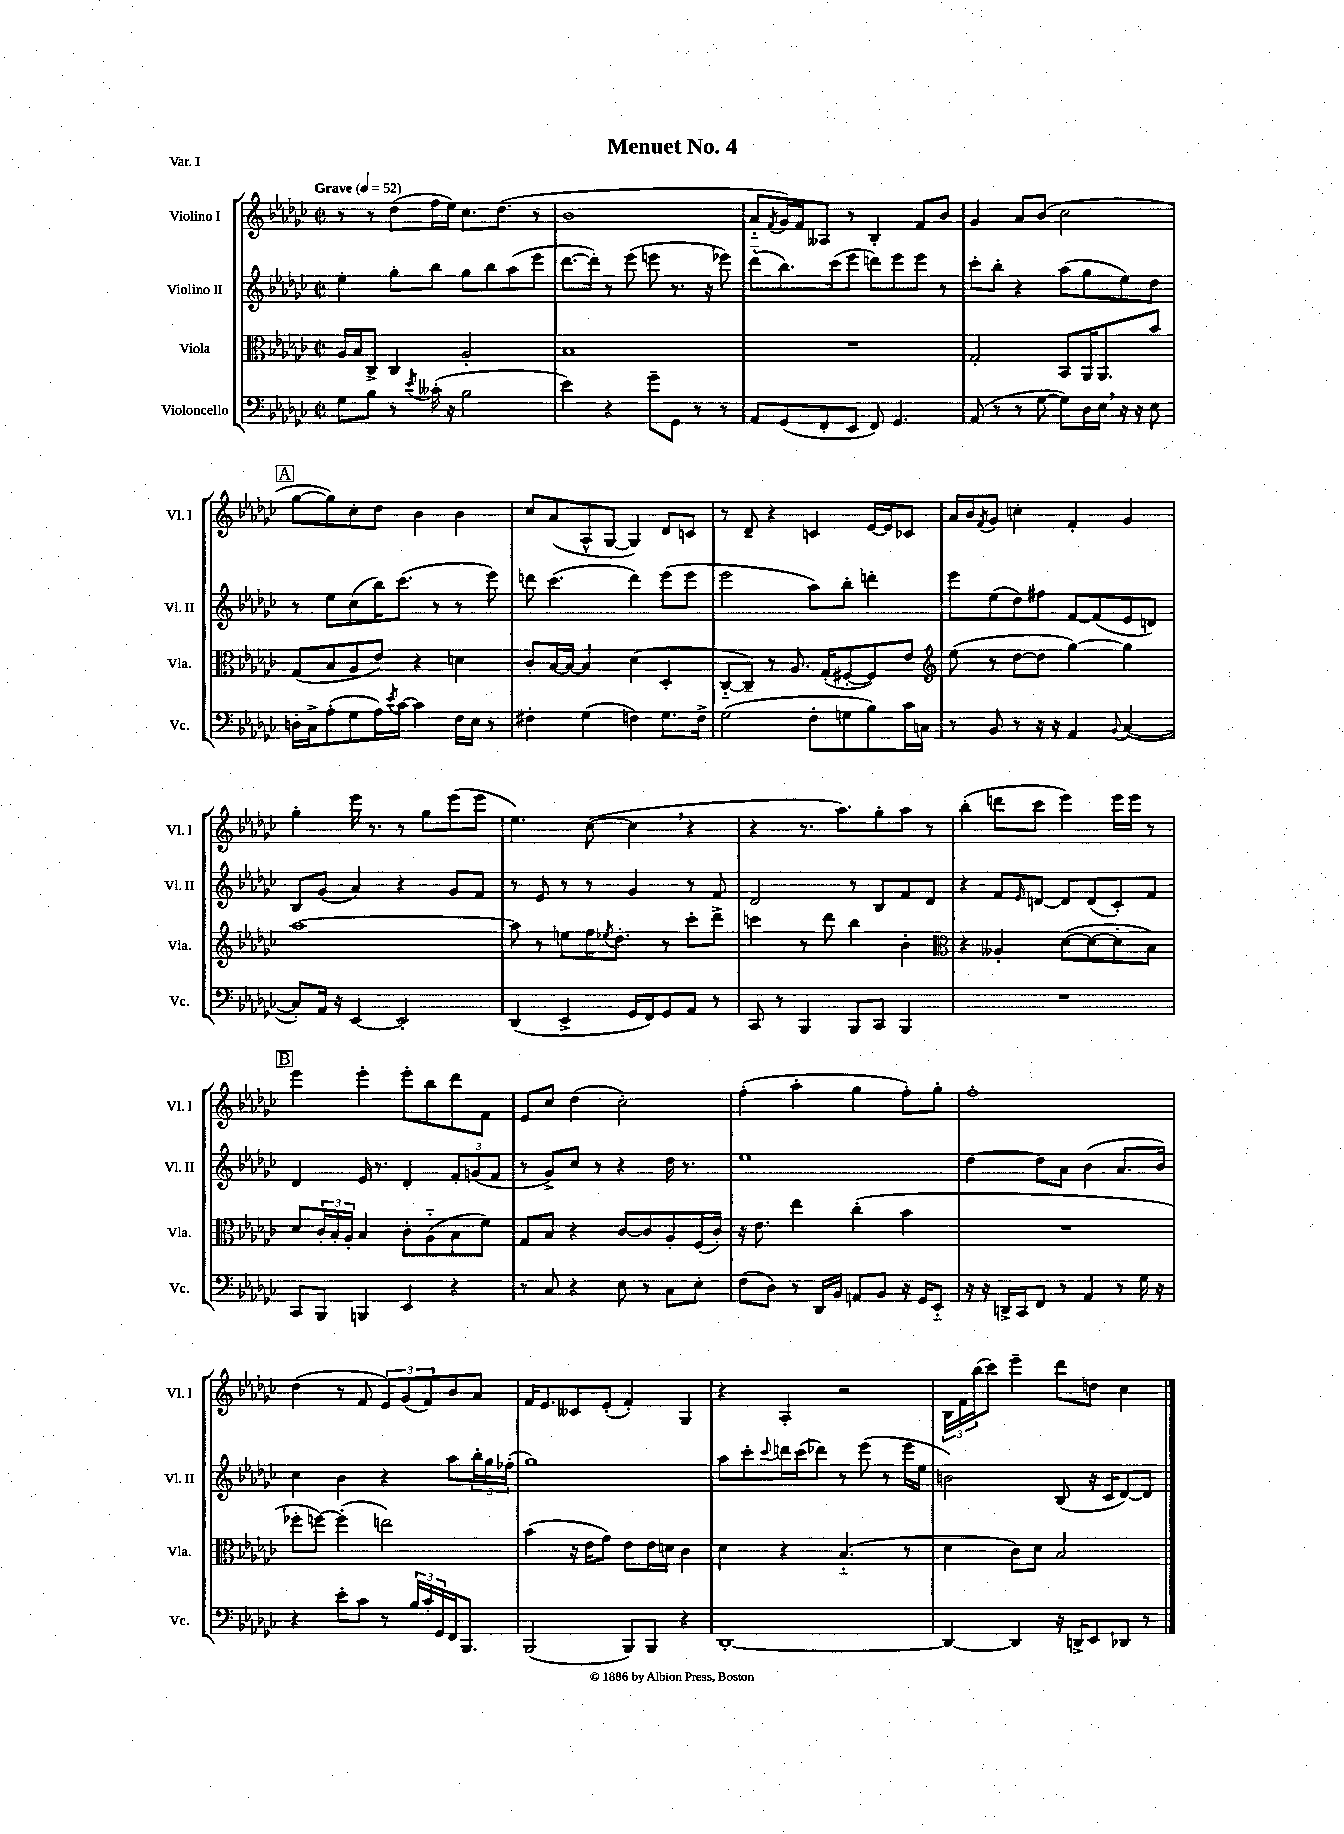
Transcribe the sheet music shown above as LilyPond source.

\header { title = "Menuet No. 4" piece = "Var. I" }
<<
\new StaffGroup <<
\new Staff = "s0" \with { instrumentName = "Violino I" shortInstrumentName = "Vl. I" } {
    \clef treble \key ges \major \defaultTimeSignature \time 2/2 \tempo "Grave" 4 = 52
    r8 r8 des''8( f''16 ees''16) ces''8. des''8.( r8 |
    bes'1 |
    aes'8-_ \acciaccatura { f'8 } ges'16) f'16 aeses8 r8 bes4-. f'8 bes'8 |
    ges'4 aes'8 bes'8( ces''2 |
    \mark \markup { \box "A" } ges''8~ ges''8) ces''8-. des''8 bes'4 bes'4 |
    ces''8 aes'8( aes8-^ ges8~ ges4) des'8 c'8 |
    r8 des'8-- r4 c'4 ees'16~ ees'16 ces'8 |
    aes'16 bes'16 \acciaccatura { f'8 } ges'8 c''4-. f'4-. ges'4 |
    ges''4-. ees'''16 r8. r8 ges''8 ees'''8( ees'''8 |
    ees''4.) ces''8~( ces''4 \breathe r4 |
    r4 r8. aes''8.) ges''8-. aes''8 r8 |
    bes''4-.( d'''8 ces'''8 ees'''4) ees'''16 ees'''16 r8 |
    \mark \markup { \box "B" } ees'''4 ees'''4-. ees'''8-. bes''8 des'''8 f'8 |
    ees'8 ces''8 des''4( ces''2-.) |
    f''4-.( aes''4-. ges''4 f''8-.) ges''8-. |
    f''1-. |
    des''4( r8 f'8 \tuplet 3/2 { ees'8) ges'8( f'8) } bes'8 aes'8 |
    f'16 ees'8. ceses'8 ees'8-.( f'4-.) ges4 |
    r4 aes4-. r2 |
    \tuplet 3/2 { bes16 f'16 bes''16( } ces'''8) ees'''4-- des'''8 d''8 ces''4 \bar "|." |
}
\new Staff = "s1" \with { instrumentName = "Violino II" shortInstrumentName = "Vl. II" } {
    \clef treble \key ges \major \defaultTimeSignature \time 2/2
    ees''4-. ges''8-. bes''8 ges''8 bes''8 aes''8( ees'''8 |
    des'''8.~ des'''16-.) r8 ees'''8( e'''8 r8. r16 ees'''8) |
    des'''8-_( bes''8.) ces'''16( ees'''8 d'''8) ees'''8 ees'''8 r8 |
    ces'''8-. bes''8-. r4 aes''8( ges''8 ees''8) des''8 |
    \mark \markup { \box "A" } r8 ees''8 ces''8( bes''16) ces'''8.( r8 r8 ees'''8) |
    d'''8 ces'''4.( d'''4) ees'''8( ees'''8 |
    ees'''2 aes''8) bes''8-. d'''4-. |
    ees'''8 ees''8( des''8) fis''8 f'8~ f'8( ees'8 d'8) |
    bes8 ges'8( aes'4) r4 ges'8 f'8 |
    r8 ees'8 r8 r8 ges'4 r8 f'8 |
    des'2 r8 bes8 f'8 des'8 |
    r4 f'8 \grace { ees'16 } d'8~ d'8 d'8( ces'8-.) f'8 |
    \mark \markup { \box "B" } des'4 ees'16 r8. des'4-. \tuplet 3/2 { f'8-. g'8( f'8 } |
    r8 ges'8->) ces''8 r8 r4 des''16 r8. |
    ees''1 |
    des''4~ des''8 aes'8 bes'4( aes'8. bes'16) |
    ces''4 bes'4 r4 aes''8 \tuplet 3/2 { bes''16-. ges''16 fes''16-.( } |
    ges''1) |
    aes''8 ces'''8-. \appoggiatura { ces'''8 } d'''16 ces'''16( des'''8) r8 ees'''8( r8 ees'''16 ees''16 |
    b'2) bes8( r16 ces'16 des'8~) des'8 \bar "|." |
}
\new Staff = "s2" \with { instrumentName = "Viola" shortInstrumentName = "Vla." } {
    \clef alto \key ges \major \defaultTimeSignature \time 2/2
    aes16 bes16 ces8-> ces4 aes2-. |
    bes1 |
    R1 |
    ges2-. bes,8 aes,16 aes,8. bes'8 |
    \mark \markup { \box "A" } ges8( bes8 aes8 ees'8) r4 d'4 |
    ces'8-. bes16~ bes16~ bes4 des'4( des4-. |
    ces8~-_ ces8--) r8 aes8. ges16-.( fis8~-. fis8) ees'8 |
    \clef treble ees''8( r8 des''8~ des''8 ges''4~) ges''4 |
    aes''1~ |
    aes''8 r8 e''8 f''16 \acciaccatura { ees''8 } des''8.-. r8 ces'''8-. des'''8-> |
    c'''4 r8 des'''8 bes''4 bes'4-. |
    \clef alto r4 aeses4-. des'8~( des'8~ des'8-. bes8) |
    \mark \markup { \box "B" } des'8 \tuplet 3/2 { ces'16-. bes16-. aes16-. } bes4 ces'8-. aes8-_( bes8 f'8) |
    ges8 bes8 r4 ces'8~ ces'8 aes8-. f16( ces'16-.) |
    r16 ees'8. ees''4 ces''4-.( bes'4 |
    R1 |
    fes''8-. f''8~) f''4-.( e''2) |
    bes'4( r16 ees'16 ges'8) ees'8 ees'16 d'16 ces'4 |
    des'4 r4 bes4.-_( r8 |
    des'4 ces'8) des'8 bes2 \bar "|." |
}
\new Staff = "s3" \with { instrumentName = "Violoncello" shortInstrumentName = "Vc." } {
    \clef bass \key ges \major \defaultTimeSignature \time 2/2
    ges8 bes8 r8 \acciaccatura { ees'8 } ceses'16-.( r16 bes2 |
    ees'4) r4 ges'8-- ges,8 r8 r8 |
    aes,8 ges,8( f,8-. ees,8 f,8) ges,4. |
    aes,8( r8 r8 ges8~ ges8) des16 ees16 \breathe r16 r16 ees8 |
    \mark \markup { \box "A" } d16-. ces16-> aes8-.( ges8 aes16) \acciaccatura { ees'8 } ces'16~ ces'4 f16 ees16 r8 |
    fis4-. ges4( f4) ges8. f16-> |
    ges2( f8-. g8 bes8) ces'16 c16 |
    r8 bes,8 r8 r16 r16 aes,4 \appoggiatura { bes,8 } ces4~( |
    ces8-.) aes,16 r16 ees,4~ ees,2-. |
    des,4( ees,4-> ges,16 f,16) ges,8 aes,8 r8 |
    ces,8 r8 bes,,4 bes,,8 ces,8 bes,,4 |
    R1 |
    \mark \markup { \box "B" } ces,8 bes,,8 b,,4 ees,4 r4 |
    r8 ces8 r4 ees8 r8 ces8 ees8-. |
    f8( des8) r8 des,16 bes,16 a,8 bes,8 r16 ges,16 ees,8-_ |
    r16 r16 d,16-> ces,16 f,8 r8 aes,4 r8 ges16 r16 |
    r4 ees'8-. ces'8 r8 \tuplet 3/2 { bes16 ces'16-. ges,16 } f,16 bes,,8. |
    bes,,2( bes,,8) bes,,8 r4 |
    des,1~-. |
    des,4~ des,4 r16 d,16-> ees,8 des,8 r8 \bar "|." |
}
>>
>>
\layout { \context { \Score \remove "Bar_number_engraver" } }
